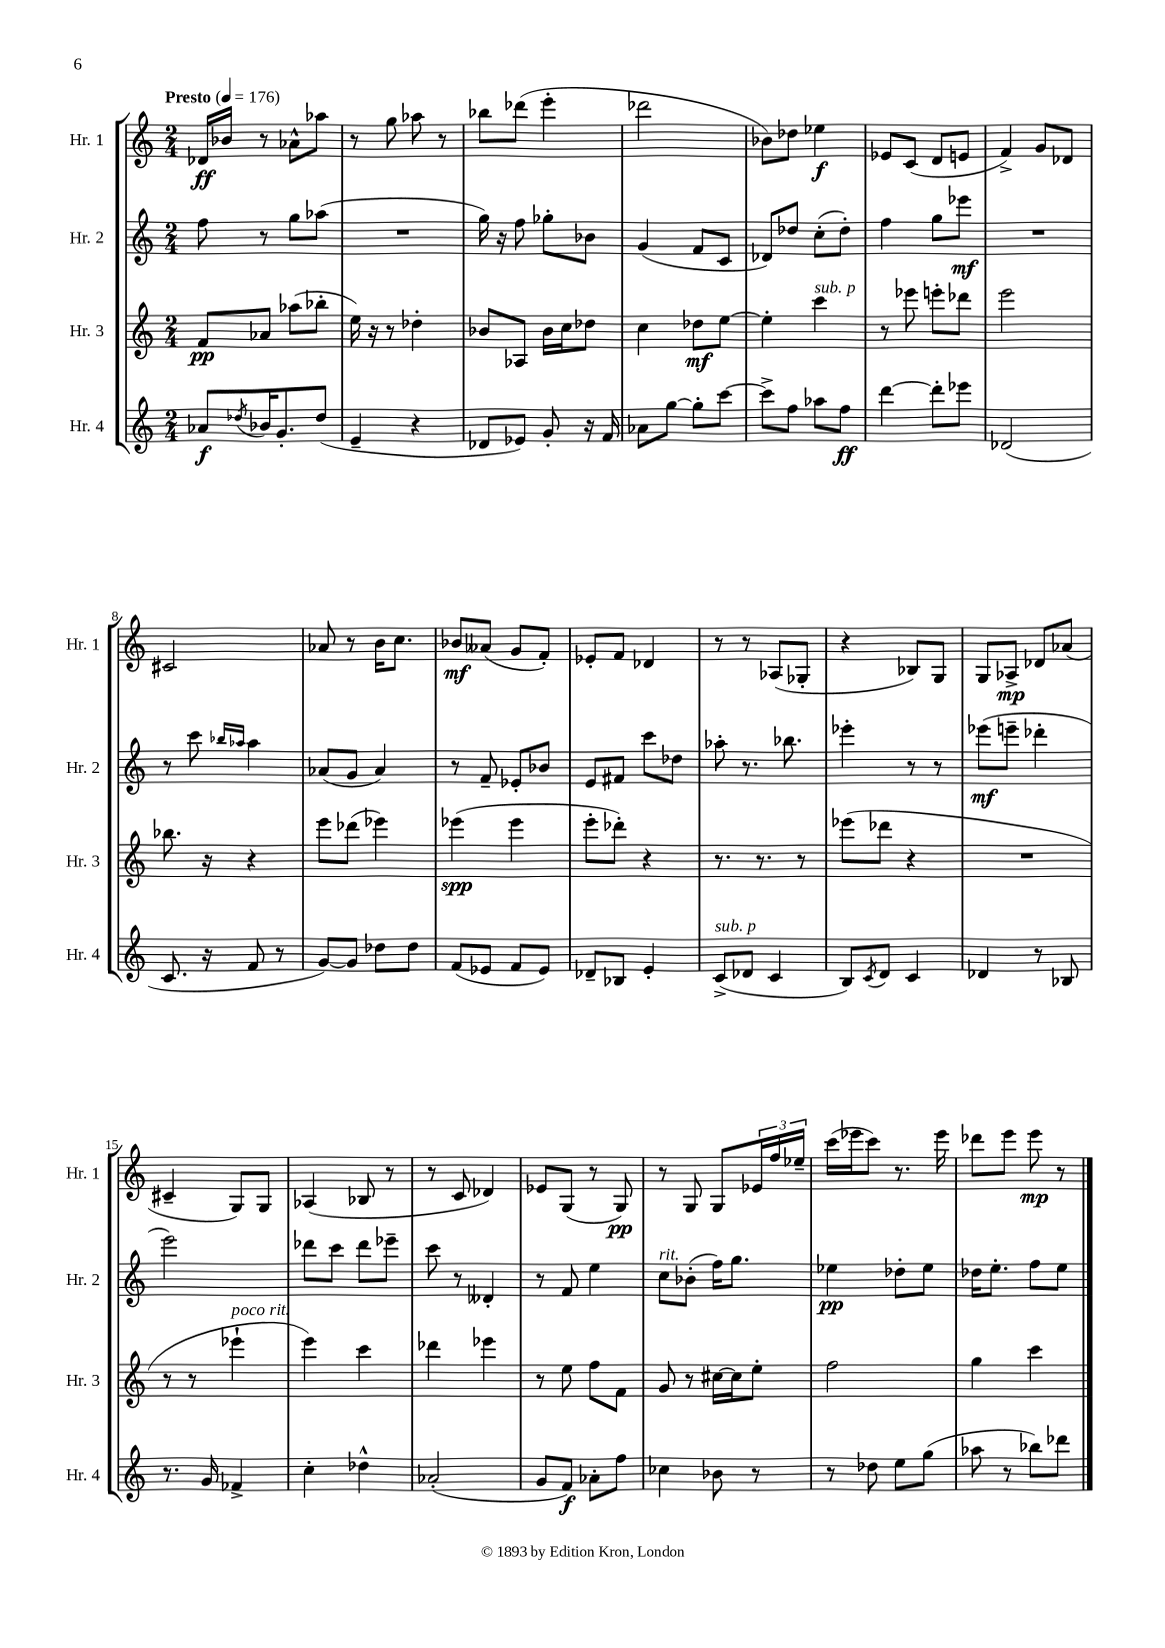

**kern	**kern	**kern	**kern
*staff4	*staff3	*staff2	*staff1
*clefG2	*clefG2	*clefG2	*clefG2
*k[]	*k[]	*k[]	*k[]
*M2/4	*M2/4	*M2/4	*M2/4
*MM176	*MM176	*MM176	*MM176
8a-	8f	8ff	16d-
.	.	.	16b-
8qdd-	.	.	.
16b-	8a-	8r	8r
8.g'	.	.	.
.	(8aa-	8gg	8a-^^
(8dd-	8bb-'	(8aa-	8aa-
=	=	=	=
4e~	16ee)	2r	8r
.	16r	.	.
.	8r	.	8gg
4r	4dd-'	.	8aa-
.	.	.	8r
=	=	=	=
8d-	8b-	16gg)	8bb-
.	.	16r	.
8e-)	8A-	8ff	(8ddd-
8g'	16b-	8gg-'	4eee'
.	16cc	.	.
16r	8dd-	8b-	.
16f	.	.	.
=	=	=	=
8a-	4cc	(4g	2ddd-
[8gg	.	.	.
8gg']	8dd-	8f	.
[8ccc	[8ee	8c	.
=	=	=	=
8ccc^]	4ee']	8d-)	8b-)
8ff	.	8dd-	8dd-
8aa-	4ccc	(8cc'	4ee-
8ff	.	8dd-')	.
=	=	=	=
[4ddd	8r	4ff	8e-
.	8eee-	.	(8c
8ddd']	8eee'	8gg	8d
8eee-	8ddd-	8eee-	8e
=	=	=	=
(2d-	2eee	2r	4f^)
.	.	.	8g
.	.	.	8d-
=	=	=	=
8.c	8.bb-	8r	2c#
.	.	8ccc	.
16r	16r	.	.
.	.	16qqbb-	.
.	.	16qqaa-	.
8f	4r	4aa-	.
8r	.	.	.
=	=	=	=
[8g)	8eee	(8a-	8a-
8g]	(8ddd-	8g	8r
8dd-	4eee-)	4a-)	16b
.	.	.	8.cc
8dd-	.	.	.
=	=	=	=
(8f	(4eee-	8r	8b-
8e-	.	8f~	(8a--
8f	4eee-	8e-'	8g
8e-)	.	8b-	8f')
=	=	=	=
8d-~	8eee'	8e	8e-'
8B-	8ddd-')	8f#	8f
4e'	4r	8ccc	4d-
.	.	8dd-	.
=	=	=	=
(8c^	8.r	8aa-'	8r
8d-	.	8.r	8r
.	8.r	.	.
4c	.	.	(8A-
.	.	8.bb-	.
.	8r	.	8G-'
=	=	=	=
8B)	(8eee-	4eee-'	4r
8qc	.	.	.
8d	8ddd-	.	.
4c	4r	8r	8B-)
.	.	8r	8G
=	=	=	=
4d-	2r	(8eee-	8G
.	.	8eee~	8A-^
8r	.	4ddd-'	8d-
8B-	.	.	(8a-
=	=	=	=
8.r	8r	2eee)	4c#~
.	8r	.	.
16g	.	.	.
4f-^	4eee-`	.	8G)
.	.	.	8G
=	=	=	=
4cc'	4eee)	8ddd-	(4A-
.	.	8ccc	.
4dd-^^	4ccc	8ddd-	8B-
.	.	8eee-~	8r
=	=	=	=
(2a-'	4ddd-	8ccc	8r
.	.	8r	8c
.	4eee-	4d--'	4d-)
=	=	=	=
8g	8r	8r	8e-
8f)	8ee	8f	(8G
8a-'	8ff	4ee	8r
8ff	8f	.	8G)
=	=	=	=
4cc-	8g	8cc	8r
.	8r	(8b-'	8G
8b-	[16cc#	16ff)	8G
.	16cc#]	8.gg	.
8r	8ee'	.	24e-
.	.	.	24ff
.	.	.	24ee-~
=	=	=	=
8r	2ff	4ee-	(16ccc
.	.	.	16eee-
8dd-	.	.	8ccc)
8ee	.	8dd-'	8.r
(8gg	.	8ee-	.
.	.	.	16eee-
=	=	=	=
8aa-	4gg	16dd-	8ddd-
.	.	8.ee'	.
8r	.	.	8eee
8bb-)	4ccc	8ff	8eee
8ddd-	.	8ee	8r
==	==	==	==
*-	*-	*-	*-
